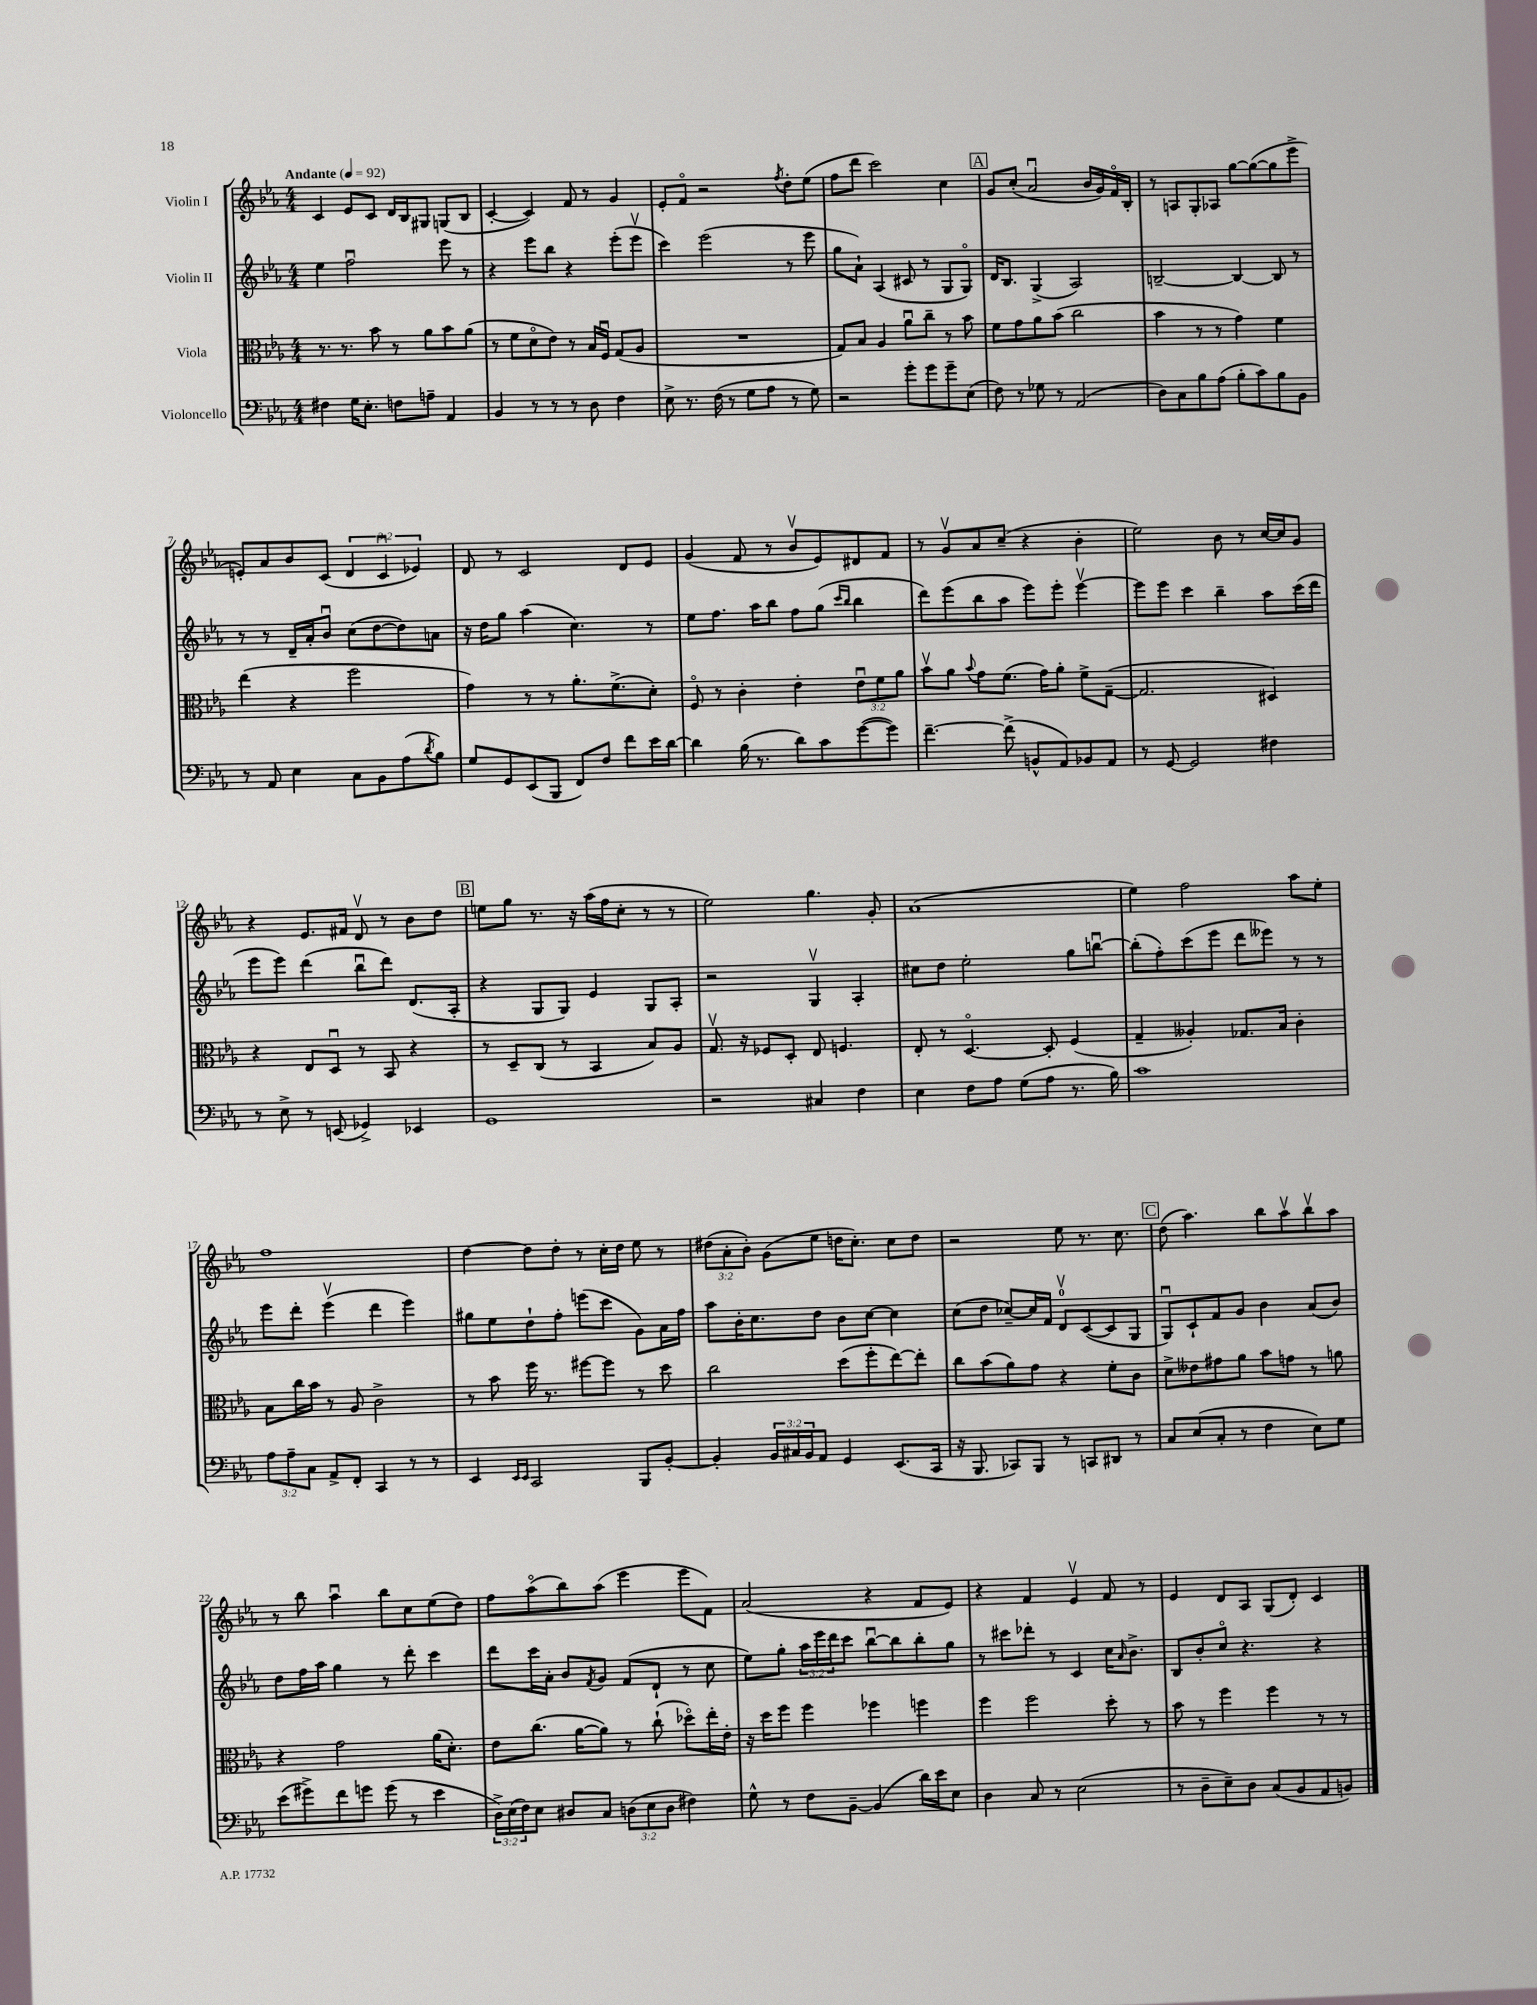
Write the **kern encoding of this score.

**kern	**kern	**kern	**kern
*staff4	*staff3	*staff2	*staff1
*clefF4	*clefC3	*clefG2	*clefG2
*k[b-e-a-]	*k[b-e-a-]	*k[b-e-a-]	*k[b-e-a-]
*M4/4	*M4/4	*M4/4	*M4/4
*MM92	*MM92	*MM92	*MM92
4F#\	8.r	4ee-\	4c/
.	8.r	.	.
16G\LK	.	2ffu\	8e-/L
8.E-'\J	.	.	.
.	8b-\	.	8c/J
8F\L	8r	.	16d/LL
.	.	.	16B-/J
8A~\J	8a-\L	.	8G#/J
4AA-/	8b-\	8eee-\	(8G/L
.	(8a-\J	8r	8B-/J
=	=	=	=
4BB-/	8r	4r	[4c'/
.	8f\L	.	.
8r	8do\	8eee-\L	4c/])
8r	8e-\J)	8bb-\J	.
8r	8r	4r	8f/
8D\	16B-/LL	.	8r
.	16Fu/JJ	.	.
4F\	(8G/L	(8eee-'\L	4g/
.	8A-/J	8eee-v\J	.
=	=	=	=
8E-^\	1r	4ccc\)	8e-'/L
8.r	.	.	8fo/J
.	.	(2eee-\	2r
(16F\	.	.	.
8r	.	.	.
8G\L	.	.	.
8A-\J	.	.	.
.	.	.	8qff/
8r	.	8r	8dd'\L
8G\)	.	8eee-\	(8ee-\J
=	=	=	=
2r	8G/L)	8gg\L	8ff\L
.	8B-/J	8a-`\J)	8ddd\J
.	4A-/	(4A-/	2ccc\)
8g'\L	8a-u\L	8c#/	.
8g\	8cc~\J	8r	.
8g~\	8r	8G/L	4cc\
(8E-\J	8b-\	8Go/J)	.
=	=	=	=
8F\)	8f\L	16d/LK	8g/L
.	.	8.B-/J	.
8r	8g\	.	(8cc'/J
8G-\	8a-\	(4G^/	2a-u/
8r	(8b-\J	.	.
(2AA-/	2cc\	2A-/)	.
.	.	.	16b-/LL
.	.	.	16g/)
.	.	.	16fo/
.	.	.	16B-'/JJ
=	=	=	=
8D\L)	4b-\	[2B~/	8r
8C\	.	.	8A/L
8B-\	8r	.	8G'/
(8A-\J	8r	.	8A-/J
8B-'\L	4g\)	4B/_	[8gg\L
8c\)	.	.	(8gg\_
8B-\	4f\	8B/]	8gg\]
8BB-\J	.	8r	8eee-^\J
=	=	=	=
8r	(4ee-\	8r	8e'/L)
8AA-/	.	8r	8a-/
4E-\	4r	16d~/LL	8b-/
.	.	16a-'/J	.
.	.	8b-u/J	(8c/J
8C\L	2ff\	(8cc\L	6d/
8BB-\	.	[8dd\	.
.	.	.	6cu/
(8A-\	.	8dd\])	.
.	.	.	6e-/)
8qd/	.	.	.
8B-\J)	.	8a\J	.
=	=	=	=
8G/L	4g\)	16r	8d/
.	.	16dd\LK	.
8GG/	.	8gg\J	8r
(8EE-/	8r	(4aa-\	2c/
8BBB-/J	8r	.	.
8FF/L)	8.a-'\L	4.cc\)	.
8F/J	.	.	.
.	(8.f^\	.	.
8f\L	.	.	8d/L
16e-\L	8d'\J)	8r	8e-/J
[16d\JJ	.	.	.
=	=	=	=
4d\]	8Fo/	8ee-\L	(4g/
.	8r	8.ff\J	.
(16B-\	4c'\	.	8f/
8.r	.	16aa-\LK	.
.	.	8bb-\J	8r
8d\L)	4e-'\	8ff\L	8b-v/L
8c\	.	(8gg\J	8e-/)
.	.	16qqccc/LL	.
.	.	16qqbb-/JJ	.
([8g\	12e-u\L	4bb-\	8d#/
.	12f\	.	.
8g\]J)	.	.	8f/J
.	12a-\J	.	.
=	=	=	=
[4.f~\	8b-v\L	8ddd\L)	8r
.	8a-\J	(8eee-\	8gv/L
.	8qqb-/	.	.
.	8g\L	8bb-\	8a-/
(8f^\]	(8.f\J	8aa-\J	(8cc~/J
8BB^^/L	.	8eee-\L)	4r
.	16g\LK)	.	.
8AA-/)	8a-'\J	8eee-'\J	.
8BB-/	8f^\L	[4eee-v\	4b-'\
8AA-/J	([8G~\J	.	.
=	=	=	=
8r	2.G/]	8eee-\]L	2ee-\)
[8GG/	.	8eee-\J	.
2GG/]	.	4ccc\	.
.	.	4bb-~\	8b-\
.	.	.	8r
4F#\	4D#/)	8aa-\L	[16cc/LL
.	.	.	16cc/]J
.	.	(16ccc\L	8g/J
.	.	16ddd\JJ	.
=	=	=	=
8r	4r	8eee-\L	4r
8E-^\	.	8eee-\J)	.
8r	8E-/L	(4ddd\	8.e-/L
(8EE/	8Du/J	.	.
.	.	.	16f#/Jk
4GG-^/)	8r	8bb-u\L	8dv/
.	8BB-/	8ddd\J)	8r
4EE-/	4r	(8.d/L	8b-\L
.	.	.	8dd\J
.	.	16A-'/Jk	.
=	=	=	=
1GG	8r	4r	8ee\L
.	8D~/L	.	8gg\J
.	(8C/J	8G/L	8.r
.	8r	8G/J)	.
.	.	.	16r
.	4BB-/	4e-/	(16aa-\LL
.	.	.	16ff\J
.	.	.	8cc'\J
.	8B-/L)	8G/L	8r
.	8A-/J	8A-'/J	8r
=	=	=	=
2r	8.Gv/	2r	2ee-\)
.	16r	.	.
.	8F-/L	.	.
.	8D'/J	.	.
4C#/	8E-/	4Gv/	4.gg\
.	4.F/	.	.
4F\	.	4A-'/	.
.	.	.	8g'/
=	=	=	=
4E-\	8E-'/	8cc#\L	(1a-
.	8r	8dd\J	.
8F\L	[4.Do/	2ee-'\	.
8A-\J	.	.	.
(8G\L	.	.	.
8A-\J	8D'/]	.	.
8.r	(4F/	8gg\L	.
.	.	[8bbu\J	.
16B-\)	.	.	.
=	=	=	=
1c	4G~/	(8bb'\]L	4ee-\)
.	.	8ff'\)	.
.	4A--'/)	(8ccc\	2ff\
.	.	8eee-\J	.
.	8.G-/L	8ddd\L	.
.	.	8eee--\J)	.
.	16B-/Jk	.	.
.	4c'\	8r	8aa-\L
.	.	8r	8ee-'\J
=	=	=	=
12A-\L	8B-\L	8eee-\L	1ff
12A-~\	.	.	.
.	16cc\L	8ddd'\J	.
12C\J	.	.	.
.	16b-\JJ	.	.
8AA-^/L	8r	(4eee-v\	.
8FF'/J	8A-/	.	.
4CC/	2c^\	4ddd\	.
8r	.	4eee-\)	.
8r	.	.	.
=	=	=	=
4EE-/	8r	8gg#\L	[4dd\
.	8b-\	8ee-\	.
16qqEE-/LL	.	.	.
16qqEE-/JJ	.	.	.
2CC/	16ff\	8dd`\	8dd\]L
.	8.r	.	.
.	.	8ff'\J	8dd'\J
.	[8ff#\L	(8eee\L	8r
.	8ff#\]J	8ccc\J	16cc'\LL
.	.	.	16dd\JJ
8BBB-/L	8r	8g\L)	8ee-\
[8BB-'/J	8dd\	16a-\L	8r
.	.	16ff\JJ	.
=	=	=	=
4BB-'/]	2cc\	8aa-\L	(12dd#\L
.	.	.	12a-'\
.	.	16b-'\K	.
.	.	.	12b-'\J)
.	.	8.cc\	.
24BB-/LL	.	.	(8g\L
24C#/	.	.	.
24BB-/J	.	.	.
8AA-/J	.	8dd\J	8ee-\J
4GG/	(8dd\L	8b-\L	16dd\LK
.	.	.	8.cc'\J)
.	8ff'\	[8cc\J	.
(8.EE-/L	[8ee-\)	4cc\]	8cc\L
.	8ee-'\]J	.	8dd\J
16CC/Jk	.	.	.
=	=	=	=
16r	8cc\L	(8cc\L	2r
8.BBB-/	.	.	.
.	(8b-\	8dd\J	.
8CC-/L)	8a-\)	[8cc-~/L)	.
8BBB-/J	8g\J	16cc-/]L	.
.	.	16f/JJ	.
8r	4r	8dv/L	8ee-\
8CC/L	.	([8c/	8.r
8DD#/J	8f'\L	8c/]	.
.	.	.	8.cc\
8r	8c\J	8G/J	.
=	=	=	=
8C/L	8d^\L	8Gu/L)	(8dd\
(8E-/	8e--\	8c`/	4.aa-\)
8C'/J	8g#\	8f/	.
8r	8a-\J	8g/J	.
4F\	8b-\L	4b-\	8bb-\L
.	8g\J	.	8aa-v\
8E-\L)	8r	(8a-/L	8bb-v\
8G\J	8a\	8b-/J)	8aa-\J
=	=	=	=
(8e-\L	4r	8dd\L	8r
8g#^\)	.	16ff\L	8bb-\
.	.	16aa-\JJ	.
8f\	2g\	4gg\	4aa-u\
8g\J	.	.	.
(8g\	.	8r	8bb-\L
8r	.	8ddd'\	8cc\
4e-\	(16a-\LK	4ccc\	(8ee-\
.	8.d'\J)	.	.
.	.	.	8dd\J)
=	=	=	=
24D^\LL)	8e-\L	8ddd\L	8ff\L
(24E-\	.	.	.
24F\J)	.	.	.
8E-\J	(8.cc\J	16ccc\L	(8aa-o\
.	.	16a-'\JJ	.
8D#/L	.	8b-/L	8bb-\)
.	[16a-\LK	.	.
.	.	8qf/	.
8C/J	8a-\]J)	8g/J	(8aa-\J
(12D\L	8r	(8f/L	4eee-\
12E-\	.	.	.
.	(8cc`\	8d`/J	.
12D\J	.	.	.
4F#\)	8dd-o\L)	8r	8eee-\L
.	16ee-'\L	8cc\	8f\J)
.	16e-'\JJ	.	.
=	=	=	=
8G^^\	16r	8ee-\L)	(2a-/
.	16dd\LK	.	.
8r	8ff\J	8gg'\J	.
8F\L	4ff\	24aa-\LL	.
.	.	24eee-\	.
.	.	24ddd\J	.
[8BB-~\J	.	8ccc\J	.
(4BB-/]	4ff-\	[8bb-u\L	4r
.	.	8bb-\]	.
16d\LL)	4ff\	8bb-'\	8f/L
16e-\J	.	.	.
8E-\J	.	8gg\J	8e-/J)
=	=	=	=
4D\	4ff\	8r	4r
.	.	8ccc#\L	.
8C/	2ff\	8ddd-'\J	4f/
8r	.	8r	.
(2E-\	.	4c/	4e-v/
.	8dd'\	16cc\LK	8f/
.	.	16qqa-/	.
.	.	8.b-^\J	.
.	8r	.	8r
=	=	=	=
8r	8b-\	8B-/L	4e-/
8D~\L	8r	8b-'/	.
8E-~\)	4ff\	8cco/J	8d/L
8D\J	.	4.r	8A-/J
(8C/L	4ff\	.	(8G/L
8BB-/	.	.	8d'/J)
8AA-/	8r	4r	4c/
8BB/J)	8r	.	.
==	==	==	==
*-	*-	*-	*-
